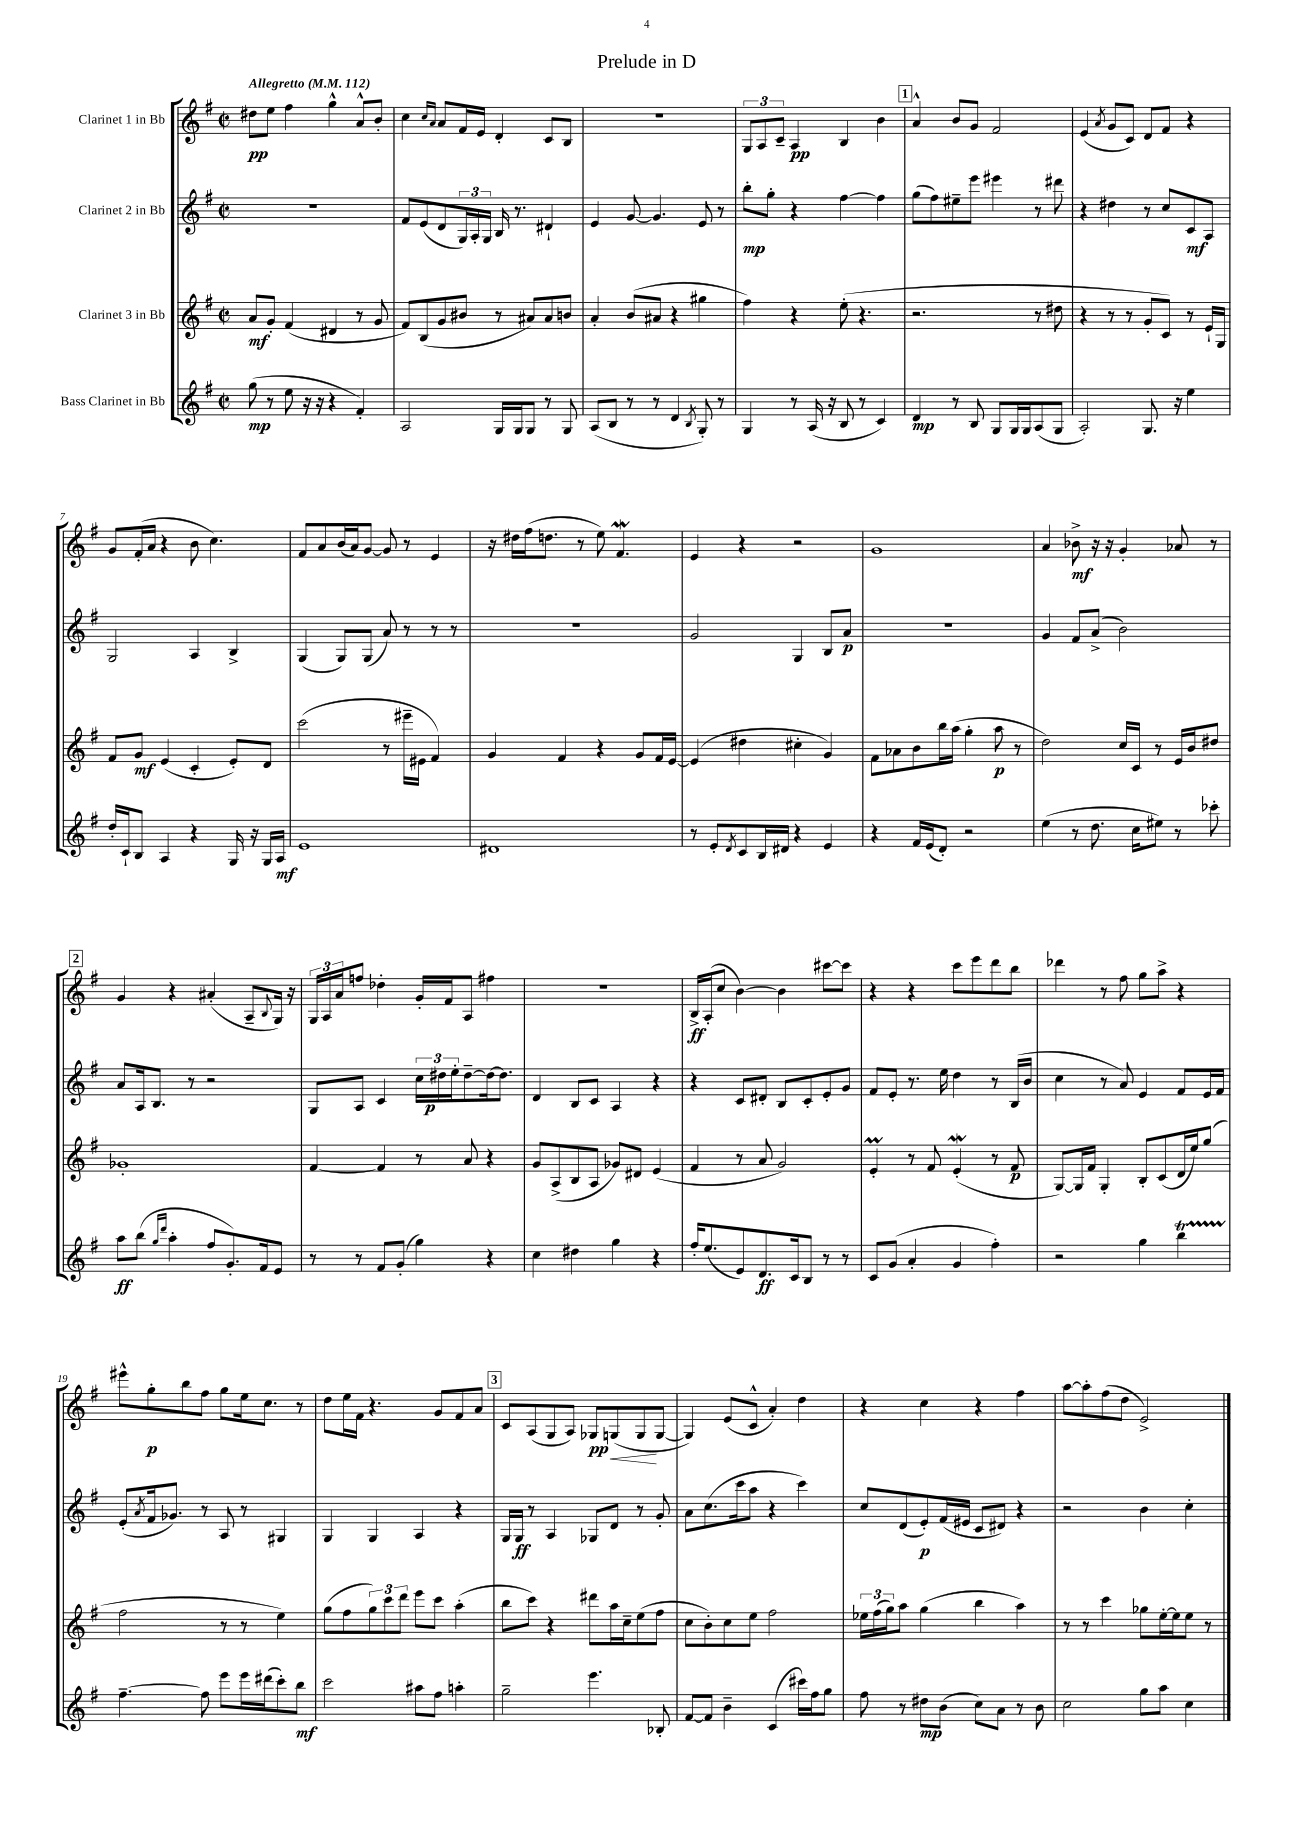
\header { title = "Prelude in D" }
<<
\new StaffGroup <<
\new Staff = "s0" \with { instrumentName = "Clarinet 1 in Bb" } {
    \clef treble \key g \major \defaultTimeSignature \time 2/2 \tempo "Allegretto" 4 = 112
    dis''8\pp e''8 fis''4 g''4-^ a'8-^ b'8-. |
    c''4 \grace { c''16 a'16 } a'8 fis'16 e'16 d'4-. c'8 b8 |
    R1 |
    \tuplet 3/2 { g8 a8 c'8-- } a4\pp b4 b'4 |
    \mark \markup { \box "1" } a'4-^ b'8 g'8 fis'2 |
    e'4( \acciaccatura { a'8 } g'8 c'8) d'8 fis'8 r4 |
    g'8 fis'16-.( a'16 r4 b'8 c''4.) |
    fis'8 a'8 b'16( a'16) g'8~ g'8 r8 e'4 |
    r16 dis''16 fis''16( d''8. r8 e''8) fis'4.\mordent |
    e'4 r4 r2 |
    g'1 |
    a'4 bes'8->\mf r16 r16 g'4-. aes'8 r8 |
    \mark \markup { \box "2" } g'4 r4 ais'4-.( a8-- \appoggiatura { b8 } g16) r16 |
    \tuplet 3/2 { g16 a16 a'16 } f''8 des''4-. g'16-. fis'16 a8 fis''4 |
    R1 |
    b16->\ff a16-.( c''8 b'4~) b'4 cis'''8~ cis'''8 |
    r4 r4 c'''8 e'''8 d'''8 b''8 |
    des'''4 r8 fis''8 g''8 a''8-> r4 |
    eis'''8-^ g''8-.\p b''8 fis''8 g''8 e''16 c''8. r8 |
    d''8 e''16 fis'16 r4. g'8 fis'8 a'8 |
    \mark \markup { \box "3" } c'8 a8( g8 a8) ges8\pp\< g8( g8\! g8~ |
    g4) e'8( c'8-^ a'4-.) d''4 |
    r4 c''4 r4 fis''4 |
    a''8~ a''8-. fis''8( d''8 e'2->) \bar "|." |
}
\new Staff = "s1" \with { instrumentName = "Clarinet 2 in Bb" } {
    \clef treble \key g \major \defaultTimeSignature \time 2/2
    R1 |
    fis'8 e'8( d'8 \tuplet 3/2 { g16) a16-. g16 } b16 r8. dis'4-! |
    e'4 g'8~ g'4. e'8 r8 |
    b''8-.\mp g''8-. r4 fis''4~ fis''4 |
    \mark \markup { \box "1" } g''8( fis''8) eis''8-- e'''8 eis'''4 r8 dis'''8 |
    r4 dis''4 r8 c''8 c'8\mf a8 |
    g2 a4 b4-> |
    g4( g8) g8( a'8) r8 r8 r8 |
    R1 |
    g'2 g4 b8 a'8\p |
    R1 |
    g'4 fis'8 a'8->( b'2) |
    \mark \markup { \box "2" } a'8 a16 b8. r8 r2 |
    g8 a8 c'4 \tuplet 3/2 { c''16 dis''16\p e''16-. } dis''8~-- dis''16~ dis''8. |
    d'4 b8 c'8 a4 r4 |
    r4 c'8 dis'8-. b8 c'8-. e'8-. g'8 |
    fis'8 e'8-. r8. e''16 d''4 r8 b16( b'16 |
    c''4 r8 a'8) e'4 fis'8 e'16 fis'16 |
    e'8-.( \acciaccatura { a'8 } fis'16 ges'8.) r8 a8 r8 gis4 |
    g4 g4 a4 r4 |
    \mark \markup { \box "3" } g16 g16\ff r8 a4 ges8 d'8 r8 g'8-. |
    a'8 c''8.( c'''16 a''8 r4 c'''4) |
    c''8 d'8( e'8-.\p) fis'16( eis'16 c'8 dis'8) r4 |
    r2 b'4 c''4-. \bar "|." |
}
\new Staff = "s2" \with { instrumentName = "Clarinet 3 in Bb" } {
    \clef treble \key g \major \defaultTimeSignature \time 2/2
    a'8\mf g'8-. fis'4( dis'4 r8 g'8 |
    fis'8) b8( g'8 bis'8 r8 ais'8) ais'8 b'8 |
    a'4-. b'8( ais'8 r4 gis''4 |
    fis''4) r4 e''8-.( r4. |
    \mark \markup { \box "1" } r2. r8 dis''8 |
    r4 r8 r8 g'8-. c'8) r8 e'16-! g16 |
    fis'8 g'8\mf e'4( c'4-. e'8-.) d'8 |
    c'''2( r8 eis'''16-- eis'16 fis'4) |
    g'4 fis'4 r4 g'8 fis'16 e'16~ |
    e'4( dis''4 cis''4-. g'4) |
    fis'8 aes'8 b'8 b''16 a''16( g''4-. a''8\p r8 |
    d''2) c''16 c'16 r8 e'16 b'16 dis''8 |
    \mark \markup { \box "2" } ges'1-. |
    fis'4~ fis'4 r8 a'8 r4 |
    g'8 a8->( b8 a8 ges'8) dis'8 e'4( |
    fis'4 r8 a'8 g'2) |
    e'4-.\prall r8 fis'8 e'4-.\mordent( r8 fis'8\p |
    g8~) g16 fis'16 g4-. b8-. c'8( d'16 e''16) g''8( |
    fis''2 r8 r8 e''4) |
    g''8( fis''8 \tuplet 3/2 { g''8) c'''8 d'''8 } e'''8 c'''8 a''4-.( |
    \mark \markup { \box "3" } b''8 c'''8) r4 dis'''8 a''16 c''16-- e''8( fis''8 |
    c''8 b'8-.) c''8 e''8 fis''2 |
    \tuplet 3/2 { ees''16 fis''16( g''16) } a''8 g''4( b''4 a''4) |
    r8 r8 c'''4 ges''8 e''16~-. e''16 e''8 r8 \bar "|." |
}
\new Staff = "s3" \with { instrumentName = "Bass Clarinet in Bb" } {
    \clef treble \key g \major \defaultTimeSignature \time 2/2
    g''8\mp( r8 e''8 r16 r16 r4 fis'4-.) |
    a2 g16 g16 g8 r8 g8 |
    a8( b8 r8 r8 d'4 \acciaccatura { b8 } g8-.) r8 |
    g4 r8 a16( r16 b8 r8 c'4) |
    \mark \markup { \box "1" } d'4\mp r8 b8 g8 g16 g16 a8( g8 |
    a2-.) g8. r16 e''4 |
    d''16-. c'16-! b8 a4 r4 g16 r16 g16 a16\mf |
    e'1 |
    dis'1 |
    r8 e'8-. \acciaccatura { d'8 } c'8 b16 dis'16 r4 e'4 |
    r4 fis'16 e'16( d'8-.) r2 |
    e''4( r8 d''8. c''16 eis''8) r8 ces'''8-. |
    \mark \markup { \box "2" } a''8\ff b''8( \grace { g''16 d'''16 } a''4-. fis''8 g'8.-.) fis'16 e'8 |
    r8 r8 fis'8 g'8-.( g''4) r4 |
    c''4 dis''4 g''4 r4 |
    fis''16-. e''8.( e'8) d'8.\ff c'16 b8 r8 r8 |
    c'8 g'8( a'4-. g'4 fis''4-.) |
    r2 g''4 b''4\startTrillSpan |
    fis''4.~--\stopTrillSpan fis''8 e'''8 e'''16 dis'''16( c'''8-.) b''8\mf |
    c'''2 ais''8 fis''8 a''4-. |
    \mark \markup { \box "3" } g''2-- e'''4. bes8-. |
    fis'8~ fis'8 b'4-- c'4( cis'''16) fis''16 g''8 |
    fis''8 r8 dis''8\mp b'8( c''8) a'8 r8 b'8 |
    c''2 g''8 a''8 c''4 \bar "|." |
}
>>
>>
